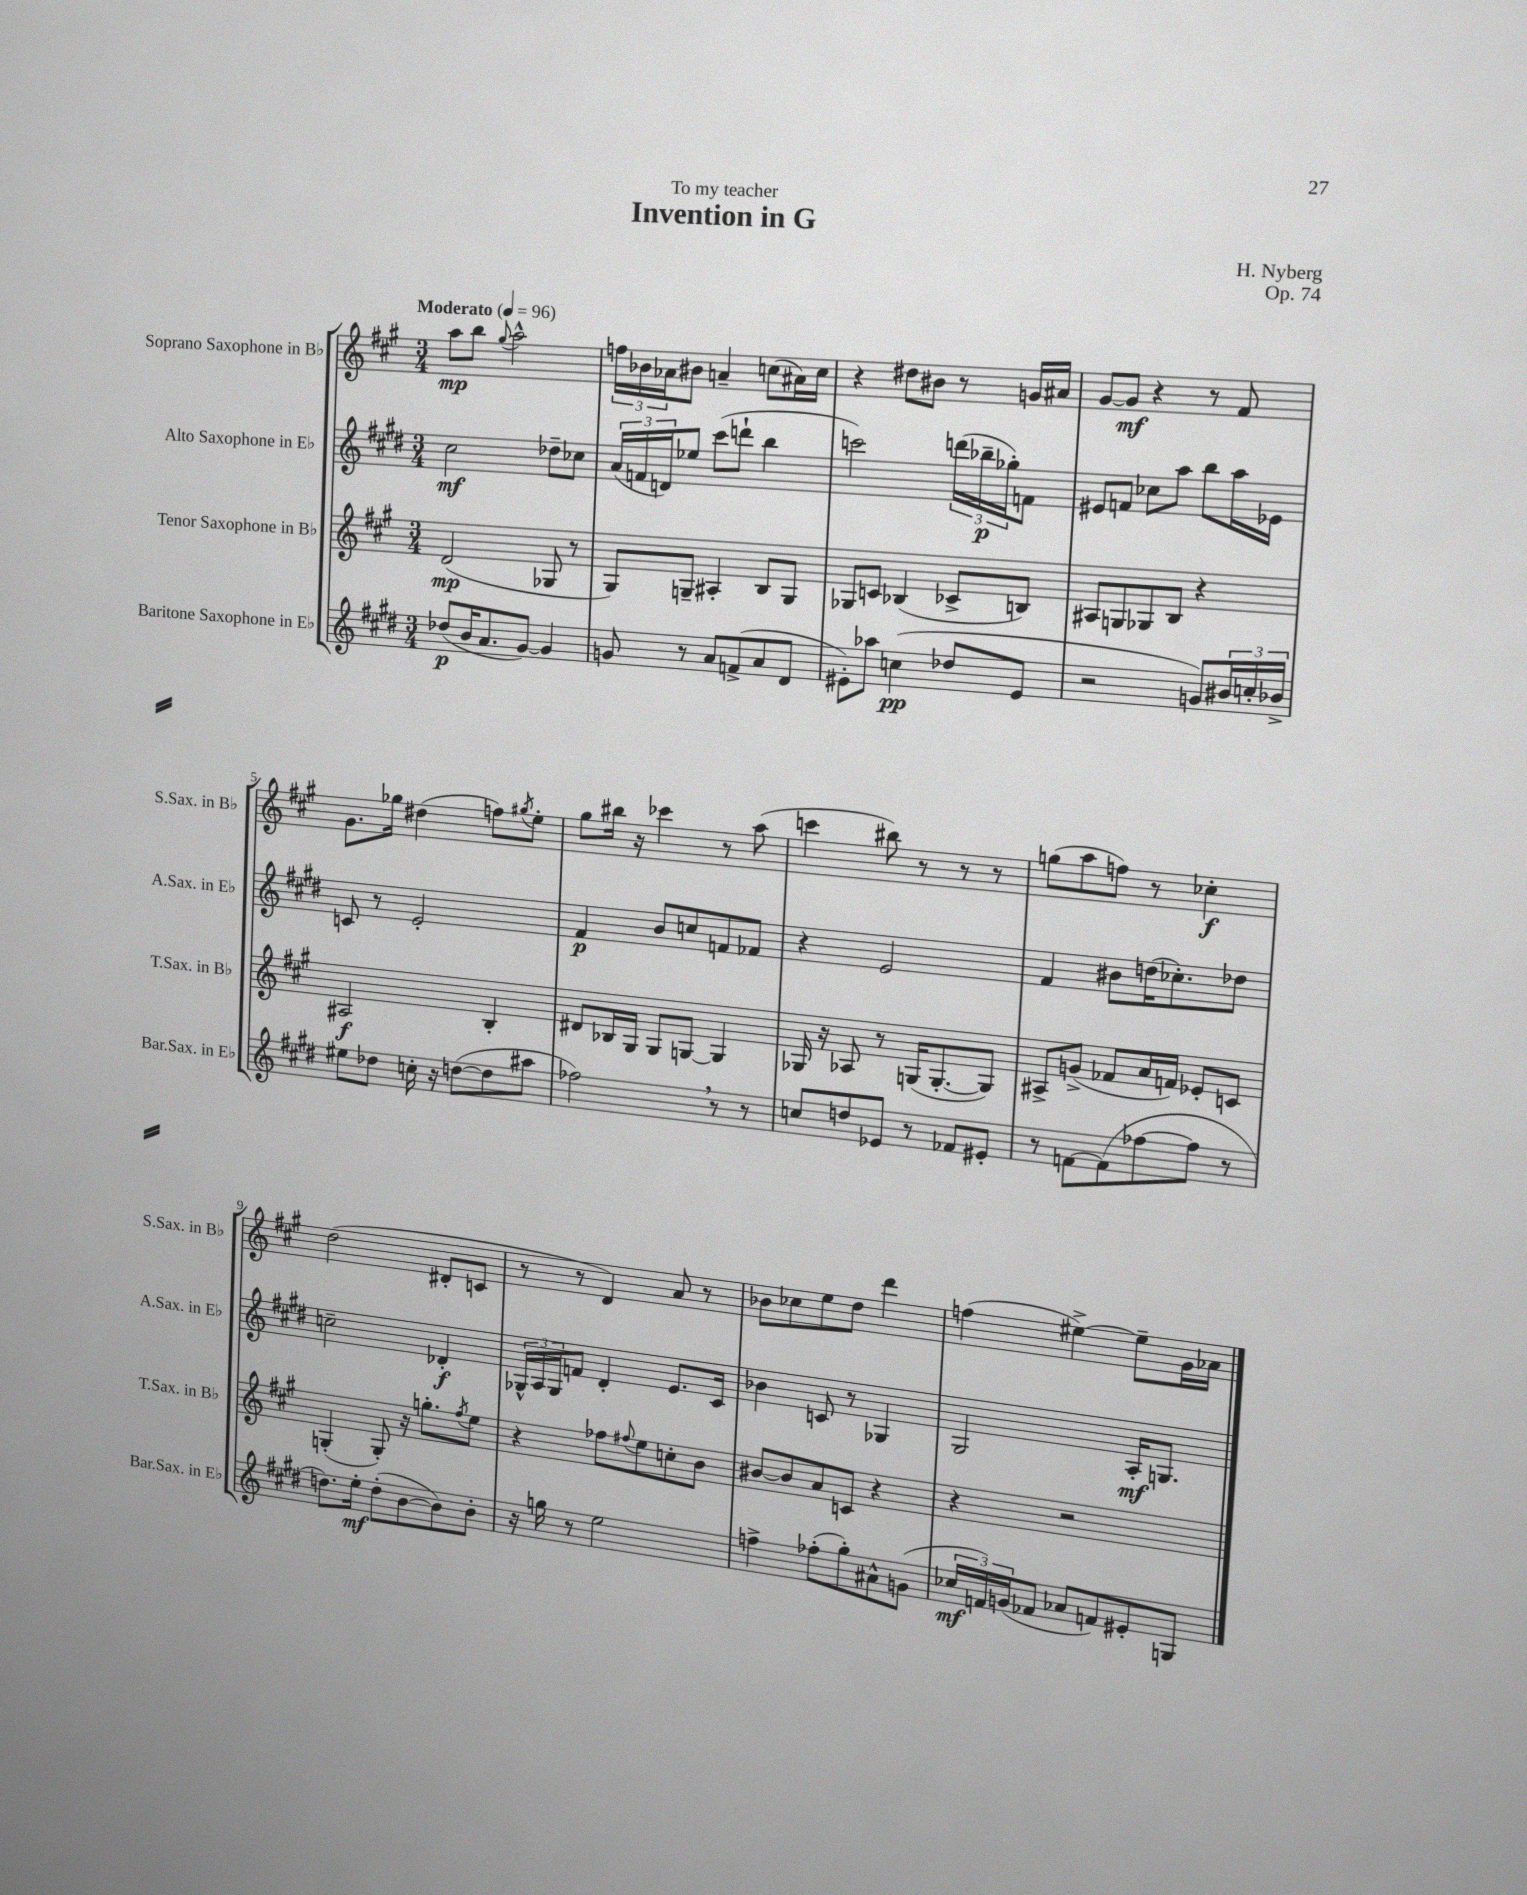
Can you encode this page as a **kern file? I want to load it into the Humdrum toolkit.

**kern	**kern	**kern	**kern
*staff4	*staff3	*staff2	*staff1
*clefG2	*clefG2	*clefG2	*clefG2
*k[f#c#g#d#]	*k[f#c#g#]	*k[f#c#g#d#]	*k[f#c#g#]
*M3/4	*M3/4	*M3/4	*M3/4
*MM96	*MM96	*MM96	*MM96
(8dd-/L	(2d/	2cc#\	8aa\L
16b/K	.	.	8bb\J
8.a/	.	.	.
.	.	.	8qqgg#/
.	.	.	2aa^^\
[8g#/J)	.	.	.
4g#/]	8G-/	8dd-~\L	.
.	8r	8cc-\J	.
=	=	=	=
8g/	8G#/L)	(24a/LL	24ff\LL
.	.	24f/	24b-\
.	.	24d/J)	24a-\J
8r	8G~/J	8ee-/J	8b#\J
8a/L	4A#'/	(8ccc#\L	4a~/
(8f^/	.	8ddd`\J	.
8a/	8B/L	4bb\	(8cc\L
8d#/J	8G/J	.	16a#\L)
.	.	.	16cc\JJ
=	=	=	=
8e#'\L)	8G-/L	2ccc\)	4r
8aa-\J	8c/J	.	.
(4cc\	(4B-/	.	8dd#\L
.	.	.	8b#\J
8dd-/L	8c-^/L	(24ddd\LL	8r
.	.	24bb-~\	.
.	.	24gg-'\J)	.
8e#/J	8B/J)	8f\J	16g/LL
.	.	.	16a#/JJ
=	=	=	=
2r	8A#/L	8e#/L	[8g#/L
.	8G/	8f/J	8g#/]J
.	8G-/	8cc-\L	4r
.	8B/J	8aa\J	.
8g/L)	4r	8bb\L	8r
24b#/L	.	16aa\L	8f#/
24cc'/	.	.	.
.	.	16e-\JJ	.
24b-^/JJ	.	.	.
=	=	=	=
8ee#\L	2A#/	8c/	8.g#\L
8dd-\J	.	8r	.
.	.	.	16gg-\Jk
16cc'\	.	2e'/	(4dd#\
16r	.	.	.
([8dd\L	.	.	.
8dd\]	4B'/	.	8ff\L)
.	.	.	8qgg#/
8aa#\J	.	.	8ee'\J
=	=	=	=
2ff-\)	8d#/L	4f#/	8gg#\L
.	16B-/L	.	16bb#\Jk
.	16G#/JJ	.	16r
.	8G#/L	8b/L	4ccc-\
.	[8G/J	8cc/	.
8r	4G/]	8f/	8r
8r	.	8f-/J	(8aa\
=	=	=	=
8cc/L	16G-/	4r	4ccc\
.	16r	.	.
8dd/	8A-/	.	.
8e-/J	8r	2e/	8bb#\)
8r	(16G/LK	.	8r
.	[8.G'/	.	.
8f-/L	.	.	8r
8e#'/J	8G/]J)	.	8r
=	=	=	=
8r	8A#^/L	4f#/	(8gg\L
[8f\L	(8g^/J	.	8aa\
(8f\]	8f-/L	8b#\L	8ff\J)
[8ff-\	16a/L	(16dd\K	8r
.	16f/JJ)	8.cc-'\)	.
8ff-\]J	8e-'/L	.	4cc-'\
8r	8c/J	8dd-\J	.
=	=	=	=
8.dd\L)	(4G'/	2cc~\	(2dd\
16ee'\Jk	.	.	.
(8dd'\L	8G'/)	.	.
[8b\	16r	.	.
.	8.gg'\L	.	.
8b\])	.	4d-'/	8d#'/L
.	8qff#/	.	.
8b'\J	8ee\J	.	8c/J
=	=	=	=
16r	4r	24G-^^/LL	8r
.	.	24A/	.
16gg\	.	.	.
.	.	24G-/J	.
8r	.	8f/J	8r
2ee\	8ff-\L	4d#'/	4d/)
.	8qqff#/	.	.
.	8ee\	.	.
.	8cc'\	8.e/L	8a/
.	8b\J	.	8r
.	.	16c#/Jk	.
=	=	=	=
4ff^\	[8b#/L	4b-\	8b-\L
.	8b#/]	.	8cc-\
(8ff-'\L	8a/	8c/	8ee\
8gg#'\)	8c/J	8r	8dd\J
8a#^^\	4r	4G-/	4ddd\
(8g\J	.	.	.
=	=	=	=
24cc-/LL	4r	2G#/	(4ff\
24f/)	.	.	.
(24g/J	.	.	.
8f-/J	.	.	.
8a-/L	2r	.	[4ee#^\)
8f/)	.	.	.
8e#'/	.	16A'/LK	8ee#~\]L
.	.	8.G/J	.
8G/J	.	.	16g#\L
.	.	.	16a-\JJ
==	==	==	==
*-	*-	*-	*-
